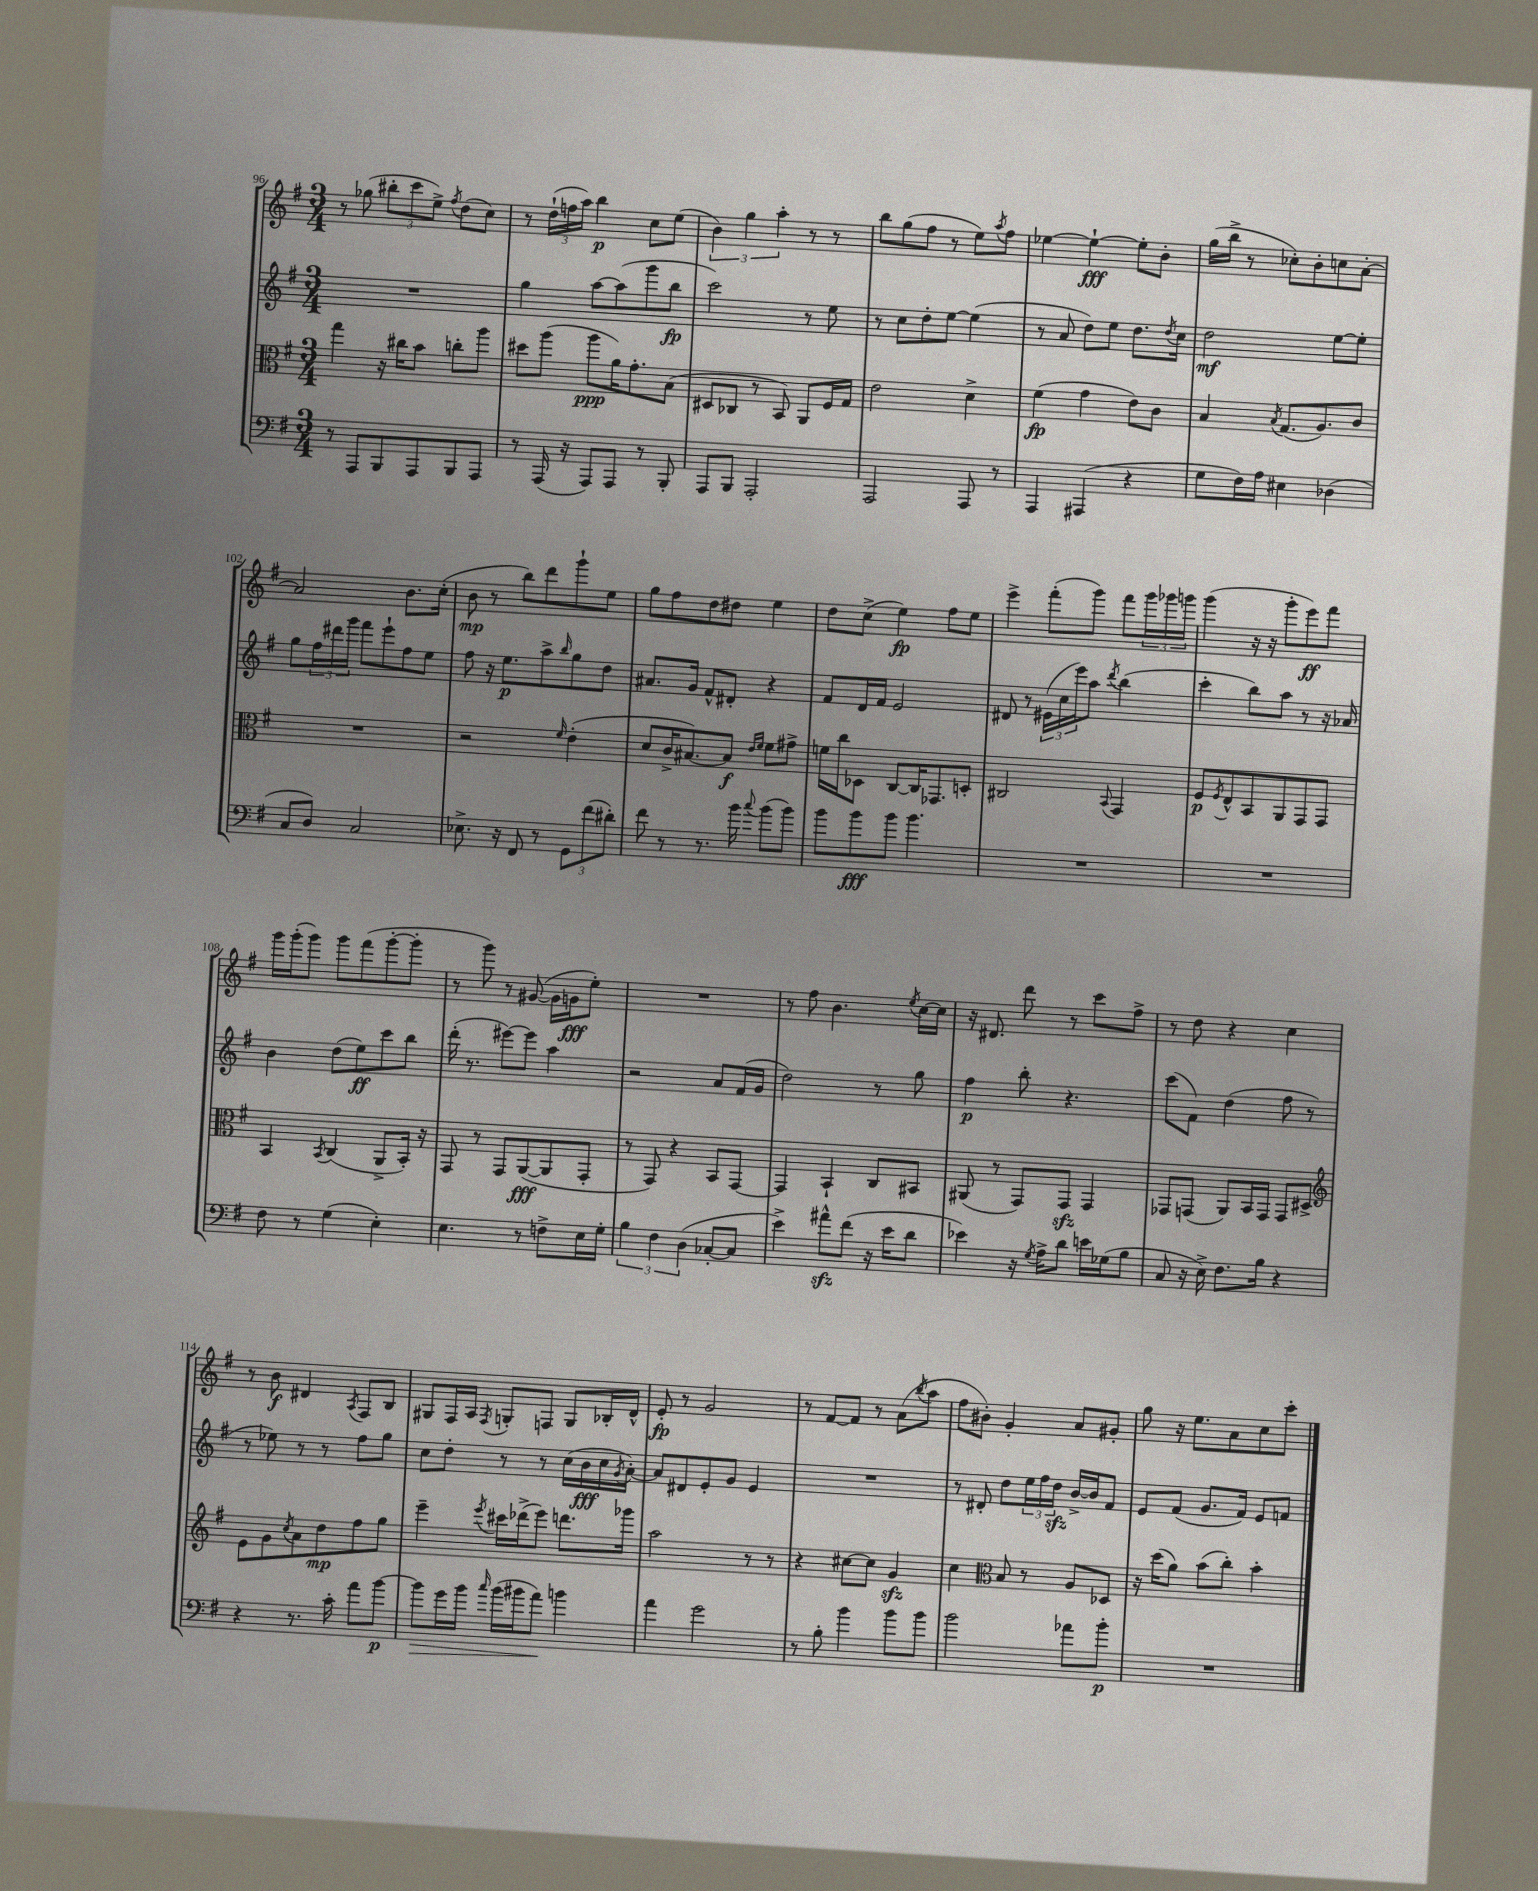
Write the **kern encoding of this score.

**kern	**dynam	**kern	**dynam	**kern	**dynam	**kern	**dynam
*part4	*part4	*part3	*part3	*part2	*part2	*part1	*part1
*staff4	*staff4	*staff3	*staff3	*staff2	*staff2	*staff1	*staff1
*clefF4	*	*clefC3	*	*clefG2	*	*clefG2	*
*k[f#]	*	*k[f#]	*	*k[f#]	*	*k[f#]	*
*M3/4	*	*M3/4	*	*M3/4	*	*M3/4	*
=96	=96	=96	=96	=96	=96	=96	=96
8r	.	4gg\	.	2.r	.	8r	.
8AAA/L	.	.	.	.	.	(8gg-X\	.
8BBB/	.	16r	.	.	.	12bb#X'\L	.
.	.	16cc#X\KL	.	.	.	.	.
.	.	.	.	.	.	12ccc\	.
8AAA/	.	8b\J	.	.	.	.	.
.	.	.	.	.	.	12ee^\J)	.
.	.	.	.	.	.	8qff#/	.
8BBB/	.	8ccn'\L	.	.	.	(8dd\L	.
8AAA/J	.	8aa\J	.	.	.	8cc\J)	.
=97	=97	=97	=97	=97	=97	=97	=97
8r	.	8dd#X\L	.	4gg\	.	8r	.
(16AAA/	.	(8aa\J	.	.	.	(24dd`\LL	.
.	.	.	.	.	.	24ffn\	.
16r	.	.	.	.	.	.	.
.	.	.	.	.	.	24aa\JJ)	.
8AAA/L)	.	8aa\L	ppp	[8aa\L	.	4bb\	p
8AAA/J	.	16a\K)	.	(8aa\]	.	.	.
.	.	8.g'\	.	.	.	.	.
8r	.	.	.	8ggg\	.	8cc\L	.
8BBB'/	.	(8B\J	.	8bb\J	fp	(8ee\J	.
=98	=98	=98	=98	=98	=98	=98	=98
8AAA/L	.	8D#X/L	.	2ccc\)	.	6b\)	.
8BBB/J	.	8C-X/J	.	.	.	.	.
.	.	.	.	.	.	6gg\	.
2AAA'/	.	8r	.	.	.	.	.
.	.	.	.	.	.	6aa'\	.
.	.	8BB/)	.	.	.	.	.
.	.	8AA/L	.	8r	.	8r	.
.	.	16F#/L	.	8ee\	.	8r	.
.	.	16G/JJ	.	.	.	.	.
=99	=99	=99	=99	=99	=99	=99	=99
2AAA/	.	2e\	.	8r	.	8bb\L	.
.	.	.	.	8cc\L	.	(8gg\	.
.	.	.	.	8dd'\	.	8ff#\J	.
.	.	.	.	[8ee\J	.	8r	.
8AAA/	.	4d^\	.	(4ee\]	.	8ee\L)	.
.	.	.	.	.	.	8qaa/	.
8r	.	.	.	.	.	8ff#\J	.
=100	=100	=100	=100	=100	=100	=100	=100
4AAA/	.	(4f#\	fp	8r	.	[4ee-X\	.
.	.	.	.	8a/	.	.	.
(4AAA#X/	.	4g\	.	8dd\L)	.	4ee-`\_	fff
.	.	.	.	8ee\J	.	.	.
4r	.	8e\L)	.	8.dd\L	.	8ee-'\L]	.
.	.	8c\J	.	.	.	8b'\J	.
.	.	.	.	8qdd/	.	.	.
.	.	.	.	16cc\Jk	.	.	.
=101	=101	=101	=101	=101	=101	=101	=101
8G\L	.	4B/	.	2dd\	mf	(16gg\LL	.
.	.	.	.	.	.	16bb^\JJ	.
16F#\L)	.	.	.	.	.	8r	.
16A\JJ	.	.	.	.	.	.	.
.	.	8qB/	.	.	.	.	.
4E#X\	.	(8.G/L	.	.	.	8cc-X'\L)	.
.	.	.	.	.	.	8b'\	.
.	.	8.A/)	.	.	.	.	.
(4D-X\	.	.	.	[8ee\L	.	8ccn\	.
.	.	8c/J	.	8ee'\J]	.	[8a'\J	.
!!LO:LB:g=z
=102	=102	=102	=102	=102	=102	=102	=102
8C/L	.	2.r	.	8gg\L	.	2a/]	.
8D/J)	.	.	.	24ff#\L	.	.	.
.	.	.	.	24ddd#X\	.	.	.
.	.	.	.	24ggg\JJ	.	.	.
2C/	.	.	.	8fff#\L	.	.	.
.	.	.	.	8eee`\	.	.	.
.	.	.	.	8ff#\	.	8.b\L	.
.	.	.	.	8ee\J	.	.	.
.	.	.	.	.	.	(16cc'\Jk	.
=103	=103	=103	=103	=103	=103	=103	=103
8.E-X^\	.	2r	.	8ff#\	.	8b\	mp
.	.	.	.	16r	.	8r	.
16r	.	.	.	8.ee\L	p	.	.
8FF#/	.	.	.	.	.	8bb\L)	.
8r	.	.	.	8aa^\	.	8ddd\	.
.	.	16qqf#/	.	16qqbb/	.	.	.
12GG\L	.	(4e'\	.	8gg\	.	8ggg`\	.
(12f#\	.	.	.	.	.	.	.
.	.	.	.	8dd\J	.	8ee\J	.
12d#X'\J)	.	.	.	.	.	.	.
=104	=104	=104	=104	=104	=104	=104	=104
8f#\	.	8d/L	.	8.a#X/L	.	8gg\L	.
8r	.	16c^/K	.	.	.	8ff#\	.
.	.	[8.B#X/)	.	16g/Jk	.	.	.
8.r	.	.	.	8f#^^/L	.	8dd\	.
.	.	8B#/J]	f	8d#X'/J	.	8dd#X\J	.
16b\	.	.	.	.	.	.	.
.	.	16qqe/LL	.	.	.	.	.
8qqcc/	.	16qqf#/JJ	.	.	.	.	.
(8b\L	.	8f#\L	.	4r	.	4ee\	.
8b\J)	.	8g#X^\J	.	.	.	.	.
=105	=105	=105	=105	=105	=105	=105	=105
8b\L	.	16fn\LL	.	8f#/L	.	8dd\L	.
.	.	16cc\J	.	.	.	.	.
8b\	fff	8D-X\J	.	16d/L	.	(8cc^\J	.
.	.	.	.	16f#/JJ	.	.	.
8b\J	.	[8C/L	.	2e/	.	4ee\)	fp
4.b\	.	16C/K]	.	.	.	.	.
.	.	8.GG-X/	.	.	.	.	.
.	.	.	.	.	.	8ff#\L	.
.	.	8Dn'/J	.	.	.	8ee\J	.
=106	=106	=106	=106	=106	=106	=106	=106
2.r	.	2C#X/	.	8d#X/	.	4eee^\	.
.	.	.	.	8r	.	.	.
.	.	.	.	(24e#X\LL	.	(8fff#'\L	.
.	.	.	.	24cc\	.	.	.
.	.	.	.	24eee\J)	.	.	.
.	.	.	.	8aa\J	.	8ggg\J)	.
.	.	8qqBB/	.	8qddd/	.	.	.
.	.	4GG/	.	(4bb\	.	8fff#\L	.
.	.	.	.	.	.	24ggg\L	.
.	.	.	.	.	.	24ggg-X\	.
.	.	.	.	.	.	24gggn\JJ	.
=107	=107	=107	=107	=107	=107	=107	=107
2.r	.	8F#/L	p	4ccc'\	.	(4ggg\	.
.	.	8qF#/	.	.	.	.	.
.	.	8E^^/	.	.	.	.	.
.	.	8BB/	.	8bb\L)	.	16r	.
.	.	.	.	.	.	16r	.
.	.	8AA/	.	8aa\J	.	8ggg'\L	.
.	.	8GG/	.	8r	.	8eee\)	ff
.	.	8GG/J	.	16r	.	8fff#\J	.
.	.	.	.	16a-X/	.	.	.
!!LO:LB:g=z
=108	=108	=108	=108	=108	=108	=108	=108
8F#\	.	4BB/	.	4b\	.	16ggg\LL	.
.	.	.	.	.	.	(16ggg'\J	.
8r	.	.	.	.	.	8ggg\J)	.
.	.	8qBB/	.	.	.	.	.
(4G\	.	(4C/	.	(8dd\L	.	8ggg\L	.
.	.	.	.	8ee\)	ff	(8fff#\	.
4E'\)	.	8AA^/L	.	8ccc\	.	[8ggg'\	.
.	.	16BB'/Jk)	.	8bb\J	.	8ggg'\J]	.
.	.	16r	.	.	.	.	.
=109	=109	=109	=109	=109	=109	=109	=109
4.E\	.	8GG/	.	(16ddd'\	.	8r	.
.	.	.	.	8.r	.	.	.
.	.	8r	.	.	.	8ggg\)	.
.	.	8GG/L	.	[8eee#X\L)	.	8r	.
8r	.	([8AA/	fff	8eee#\J]	.	([8g#X/	.
8Fn^\L	.	8AA/]	.	4aa\	.	16g#\LL]	.
.	.	.	.	.	.	16gn\J	fff
16E\L	.	8GG'/J	.	.	.	8ee'\J)	.
16G'\JJ	.	.	.	.	.	.	.
=110	=110	=110	=110	=110	=110	=110	=110
6B\	.	8r	.	2r	.	2.r	.
.	.	8GG/)	.	.	.	.	.
6F#\	.	.	.	.	.	.	.
.	.	4r	.	.	.	.	.
(6D\	.	.	.	.	.	.	.
[8C-X'/L	.	8BB/L	.	8a/L	.	.	.
8C-/J]	.	[8GG/J	.	(16f#/L	.	.	.
.	.	.	.	16g/JJ	.	.	.
=111	=111	=111	=111	=111	=111	=111	=111
4e^\)	.	4GG/]	.	2dd\)	.	8r	.
.	.	.	.	.	.	8ff#\	.
8a#Xzz^^\L	.	4BB`/	.	.	.	4.b\	.
(8f#\J	.	.	.	.	.	.	.
16r	.	8C/L	.	8r	.	.	.
16e\KL	.	.	.	.	.	.	.
.	.	.	.	.	.	8qee/	.
8d\J	.	8BB#X/J	.	8gg\	.	[16cc\LL	.
.	.	.	.	.	.	16cc\JJ]	.
=112	=112	=112	=112	=112	=112	=112	=112
4e-X\)	.	(8AA#X/	.	4ff#\	p	16r	.
.	.	.	.	.	.	8.d#X/	.
.	.	8r	.	.	.	.	.
16r	.	8GG/L)	.	8bb'\	.	8ddd\	.
8qG/	.	.	.	.	.	.	.
16A^\KL	.	.	.	.	.	.	.
8d\J	.	8GGzz/J	.	4.r	.	8r	.
16en\LL	.	4GG/	.	.	.	8ccc\L	.
(16G-X\J	.	.	.	.	.	.	.
8B\J	.	.	.	.	.	8ff#^\J	.
=113	=113	=113	=113	=113	=113	=113	=113
8C/	.	8GG-X/L	.	(8ccc\L	.	8r	.
16r	.	(8GGn/J	.	8f#\J)	.	8dd\	.
16E^\)	.	.	.	.	.	.	.
8.F#\L	.	8AA/L)	.	(4dd\	.	4r	.
.	.	16BB/L	.	.	.	.	.
16B\Jk	.	16GG/JJ	.	.	.	.	.
4r	.	8GG/L	.	8ff#\	.	4cc\	.
.	.	8D#X^/J	.	8r	.	.	.
!!LO:LB:g=z
=114	=114	=114	=114	=114	=114	=114	=114
*	*	*clefG2	*	*	*	*	*
4r	.	8e\L	.	8r	.	8r	.
.	.	8g\	.	8ee-X\)	.	8b\	f
.	.	8qcc/	.	.	.	.	.
8.r	.	8a\	.	8r	.	4d#X/	.
.	.	8dd\	mp	8r	.	.	.
16c'\	.	.	.	.	.	.	.
.	.	.	.	.	.	8qA/	.
8a\L	.	8ff#\	.	8ff#\L	.	8F#/L	.
[8b\J	p	8gg\J	.	8gg\J	.	8B/J	.
=115	=115	=115	=115	=115	=115	=115	=115
!	!LO:HP:b	!	!	!	!	!	!
8b\L]	>	4eee~\	.	8cc\L	.	8G#X/L	.
16g\L	.	.	.	8dd'\J	.	16F#/L	.
16b\JJ	.	.	.	.	.	16A/JJ	.
16qqcc/	.	8qeee/	.	.	.	8qF#/	.
(16b\LL	.	16ccc#X\LL	.	8r	.	8Gn'/L	.
16b#X\J	.	(16ddd-X^\J	.	.	.	.	.
8a\J)	.	8eee\J)	.	8r	.	8Fn/J	.
4bn\	]	8.dddn\L	.	(16cc\LL	.	8G/L	.
.	.	.	.	16b\	fff	.	.
.	.	.	.	16cc\	.	16B-X'/L	.
.	.	.	.	8qg/	.	.	.
.	.	16ggg-X\Jk	.	[16a'\JJ)	.	16d^^/JJ	.
=116	=116	=116	=116	=116	=116	=116	=116
4a\	.	2aa\	.	8a/L]	.	8e'/	fp
.	.	.	.	8d#X/	.	8r	.
2g\	.	.	.	8e'/	.	2g/	.
.	.	.	.	8g/J	.	.	.
.	.	8r	.	4e/	.	.	.
.	.	8r	.	.	.	.	.
=117	=117	=117	=117	=117	=117	=117	=117
8r	.	4r	.	2.r	.	8r	.
8B'\	.	.	.	.	.	[8f#/L	.
4b\	.	[8cc#X\L	.	.	.	8f#/J]	.
.	.	8cc#\J]	.	.	.	8r	.
8b\L	.	4gzz/	.	.	.	(8a\L	.
.	.	.	.	.	.	8qbb/	.
8b\J	.	.	.	.	.	8aa\J	.
=118	=118	=118	=118	=118	=118	=118	=118
2b\	.	4cc\	.	8r	.	8ff#\L	.
.	.	.	.	8d#X'/	.	8b#X'\J)	.
*	*	*clefC3	*	*	*	*	*
.	.	8B/	.	8dd\L	.	4g'/	.
.	.	8r	.	24ee\L	.	.	.
.	.	.	.	24ff#\	.	.	.
.	.	.	.	24ddzz\JJ	.	.	.
8a-X\L	.	8A/L	.	[16b^/LL	.	8a/L	.
.	.	.	.	16b/J]	.	.	.
8b'\J	p	8D-X/J	.	8f#/J	.	8g#X'/J	.
=119	=119	=119	=119	=119	=119	=119	=119
2.r	.	16r	.	8e/L	.	8gg\	.
.	.	(16dd\KL	.	.	.	.	.
.	.	8a\J)	.	(8f#/J	.	16r	.
.	.	.	.	.	.	8.ee\L	.
.	.	(8b\L	.	8.g/L	.	.	.
.	.	8cc'\J)	.	.	.	8a\	.
.	.	.	.	16f#/Jk)	.	.	.
.	.	4b'\	.	8e/L	.	8cc\	.
.	.	.	.	8fn/J	.	8ccc'\J	.
==	==	==	==	==	==	==	==
*-	*-	*-	*-	*-	*-	*-	*-
